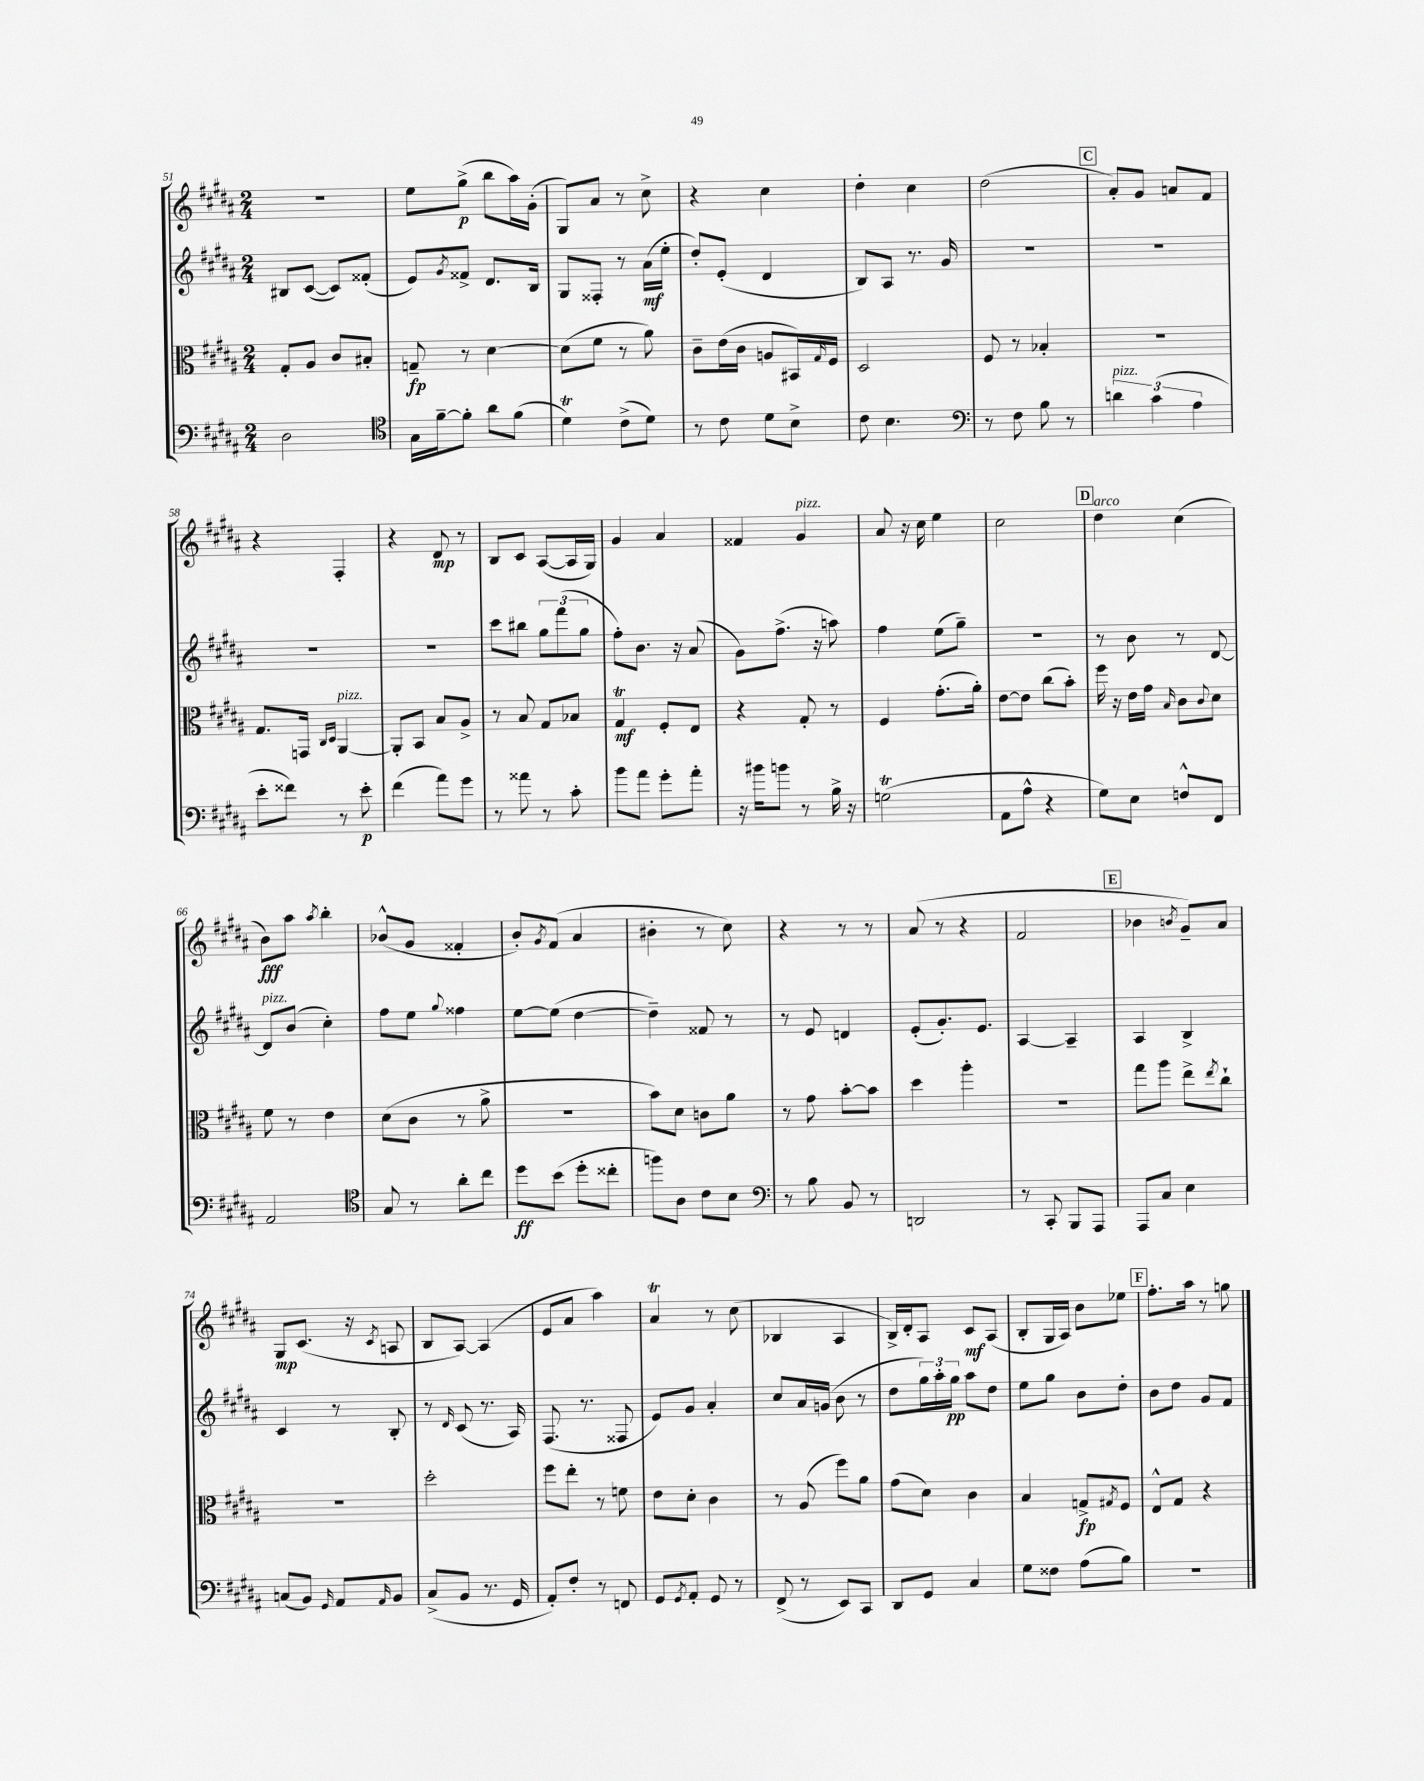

**kern	**dynam	**kern	**dynam	**kern	**dynam	**kern	**dynam
*part4	*part4	*part3	*part3	*part2	*part2	*part1	*part1
*staff4	*staff4	*staff3	*staff3	*staff2	*staff2	*staff1	*staff1
*clefF4	*	*clefC3	*	*clefG2	*	*clefG2	*
*k[f#c#g#d#a#]	*	*k[f#c#g#d#a#]	*	*k[f#c#g#d#a#]	*	*k[f#c#g#d#a#]	*
*M2/4	*	*M2/4	*	*M2/4	*	*M2/4	*
=51	=51	=51	=51	=51	=51	=51	=51
2D#\	.	8G#'/L	.	8B#X/L	.	2r	.
.	.	8A#/J	.	([8c#/J	.	.	.
.	.	8c#/L	.	8c#/L])	.	.	.
.	.	8B#X'/J	.	(8f##X'/J	.	.	.
=52	=52	=52	=52	=52	=52	=52	=52
*clefC4	*	*	*	*	*	*	*
16G#\LL	.	8Gn~/	fp	8e/L)	.	8ee\L	.
[16f#~\J	.	.	.	.	.	.	.
.	.	.	.	8qg#/	.	.	.
8f#'\J]	.	8r	.	8f##X^/J	.	(8gg#^\J	p
8a#\L	.	[4d#\	.	8.d#/L	.	8bb\L	.
(8f#\J	.	.	.	.	.	16aa#\L)	.
.	.	.	.	16B/Jk	.	(16g#'\JJ	.
=53	=53	=53	=53	=53	=53	=53	=53
4d#t\)	.	(8d#\L]	.	8G#/L	.	8G#/L)	.
.	.	8f#\J	.	8F##X'/J	.	8a#/J	.
(8c#^\L	.	8r	.	8r	.	8r	.
8d#\J)	.	8a#\)	.	(16a#\LL	mf	8cc#^\	.
.	.	.	.	16ee'\JJ	.	.	.
=54	=54	=54	=54	=54	=54	=54	=54
8r	.	8c#~\L	.	8dd#'/L)	.	4r	.
8c#\	.	(16e\L	.	(8e'/J	.	.	.
.	.	16c#\JJ	.	.	.	.	.
8d#\L	.	8An/L	.	4d#/	.	4cc#\	.
8B^\J	.	16BB#X/L)	.	.	.	.	.
.	.	16qqG#/	.	.	.	.	.
.	.	16F#/JJ	.	.	.	.	.
=55	=55	=55	=55	=55	=55	=55	=55
8c#\	.	2D#/	.	8B/L)	.	4dd#'\	.
4.B\	.	.	.	8A#/J	.	.	.
.	.	.	.	8.r	.	4cc#\	.
.	.	.	.	16g#/	.	.	.
=56	=56	=56	=56	=56	=56	=56	=56
*clefF4	*	*	*	*	*	*	*
8r	.	8F#/	.	2r	.	(2dd#\	.
8F#\	.	8r	.	.	.	.	.
8B\	.	4B-X'/	.	.	.	.	.
8r	.	.	.	.	.	.	.
!!LO:REH:place=s1:t=C
=57	=57	=57	=57	=57	=57	=57	=57
!LO:TX:a:i:t=pizz.	!	!	!	!	!	!	!
6dn\	.	2r	.	2r	.	8a#'/L)	.
.	.	.	.	.	.	8g#/J	.
(6c#\	.	.	.	.	.	.	.
.	.	.	.	.	.	8an/L	.
6A#\	.	.	.	.	.	.	.
.	.	.	.	.	.	8f#/J	.
!!LO:LB:g=z
=58	=58	=58	=58	=58	=58	=58	=58
8e'\L	.	8.G#/L	.	2r	.	4r	.
8f##X\J)	.	.	.	.	.	.	.
.	.	16GGn/Jk	.	.	.	.	.
.	.	16qqC#/LL	.	.	.	.	.
.	.	16qqD#/JJ	.	.	.	.	.
!	!	!LO:TX:a:i:t=pizz.	!	!	!	!	!
8r	.	[4AA#/	.	.	.	4F#'/	.
8e'\	p	.	.	.	.	.	.
=59	=59	=59	=59	=59	=59	=59	=59
(4f#\	.	8AA#'/L]	.	2r	.	4r	.
.	.	8BB/J	.	.	.	.	.
8a#\L)	.	8B/L	.	.	.	8d#/	mp
8g#\J	.	8A#^/J	.	.	.	8r	.
=60	=60	=60	=60	=60	=60	=60	=60
8r	.	8r	.	8ccc#\L	.	8B/L	.
8a##X\	.	8B/	.	8bb#X\J	.	8c#/J	.
8r	.	8G#/L	.	12gg#\L	.	([8A#/L	.
.	.	.	.	(12fff#\	.	.	.
8c#'\	.	8B-X/J	.	.	.	16A#/L]	.
.	.	.	.	12gg#\J	.	.	.
.	.	.	.	.	.	16G#/JJ)	.
=61	=61	=61	=61	=61	=61	=61	=61
8b\L	.	4G#T/	mf	8ff#'\L)	.	4g#/	.
8a#\J	.	.	.	8.b\J	.	.	.
8g#'\L	.	8F#'/L	.	.	.	4a#/	.
.	.	.	.	16r	.	.	.
8a#'\J	.	8E/J	.	(8a#/	.	.	.
=62	=62	=62	=62	=62	=62	=62	=62
16r	.	4r	.	8g#\L)	.	4f##X/	.
16b#X\KL	.	.	.	.	.	.	.
8bn\J	.	.	.	(8.ff#^\J	.	.	.
!	!	!	!	!	!	!LO:TX:a:i:t=pizz.	!
8r	.	8G#'/	.	.	.	4g#/	.
.	.	.	.	16r	.	.	.
16B^\	.	8r	.	8aan\)	.	.	.
16r	.	.	.	.	.	.	.
=63	=63	=63	=63	=63	=63	=63	=63
(2GnT\	.	4F#/	.	4ff#\	.	8a#/	.
.	.	.	.	.	.	16r	.
.	.	.	.	.	.	16cc#\	.
.	.	(8.g#'\L	.	(8ee\L	.	4ee\	.
.	.	.	.	8gg#~\J)	.	.	.
.	.	16a#'\Jk)	.	.	.	.	.
=64	=64	=64	=64	=64	=64	=64	=64
8AA#\L	.	[8e\L	.	2r	.	2cc#\	.
8A#^^\J	.	8e\J]	.	.	.	.	.
4r	.	(8cc#\L	.	.	.	.	.
.	.	8b'\J)	.	.	.	.	.
!!LO:REH:place=s1:t=D
=65	=65	=65	=65	=65	=65	=65	=65
!	!	!	!	!	!	!LO:TX:a:i:t=arco	!
8G#\L)	.	16ff#\	.	8r	.	4dd#\	.
.	.	16r	.	.	.	.	.
8E\J	.	16e\LL	.	8b\	.	.	.
.	.	16g#\JJ	.	.	.	.	.
.	.	16qqB/	.	.	.	.	.
8Fn^^/L	.	8c#\L	.	8r	.	(4cc#\	.
.	.	8qqc#/	.	.	.	.	.
8FF#/J	.	8d#\J	.	[8d#/	.	.	.
!!LO:LB:g=z
=66	=66	=66	=66	=66	=66	=66	=66
!	!	!	!	!LO:TX:a:i:t=pizz.	!	!	!
2AA#/	.	8f#\	.	8d#/L]	.	8b\L)	fff
.	.	8r	.	(8b/J	.	8aa#\J	.
.	.	.	.	.	.	8qaa#/	.
.	.	4e\	.	4cc#'\)	.	4bb'\	.
=67	=67	=67	=67	=67	=67	=67	=67
*clefC4	*	*	*	*	*	*	*
8G#/	.	(8d#\L	.	8ff#\L	.	(8b-X^^/L	.
8r	.	8c#\J	.	8ee\J	.	8g#/J	.
.	.	.	.	8qqgg#/	.	.	.
8a#'\L	.	8r	.	4ff##X\	.	4f##X'/	.
8cc#\J	.	8a#^\	.	.	.	.	.
=68	=68	=68	=68	=68	=68	=68	=68
8dd#\L	ff	2r	.	[8ee\L	.	8b'/L)	.
.	.	.	.	.	.	8qg#/	.
(8b\J	.	.	.	(8ee\J]	.	(8f#/J	.
8dd#'\L	.	.	.	[4dd#\	.	4a#/	.
8cc##X'\J	.	.	.	.	.	.	.
=69	=69	=69	=69	=69	=69	=69	=69
8ffn\L)	.	8b\L)	.	4dd#~\])	.	4b#X'\	.
8A#\J	.	8d#\J	.	.	.	.	.
8c#\L	.	8cn\L	.	8f##X/	.	8r	.
8B\J	.	8a#\J	.	8r	.	8cc#\)	.
=70	=70	=70	=70	=70	=70	=70	=70
*clefF4	*	*	*	*	*	*	*
8r	.	8r	.	8r	.	4r	.
8B\	.	8g#\	.	8e/	.	.	.
8BB/	.	[8b'\L	.	4dn/	.	8r	.
8r	.	8b\J]	.	.	.	8r	.
=71	=71	=71	=71	=71	=71	=71	=71
2DDn/	.	4dd#\	.	(8e'/L	.	(8a#/	.
.	.	.	.	8.g#'/)	.	8r	.
.	.	4aa#'\	.	.	.	4r	.
.	.	.	.	8.e/J	.	.	.
=72	=72	=72	=72	=72	=72	=72	=72
8r	.	2r	.	[4A#/	.	2f#/	.
8CC#'/	.	.	.	.	.	.	.
8BBB/L	.	.	.	4A#~/]	.	.	.
8AAA#/J	.	.	.	.	.	.	.
!!LO:REH:place=s1:t=E
=73	=73	=73	=73	=73	=73	=73	=73
8AAA#/L	.	8gg#\L	.	4A#/	.	4b-X\	.
8C#/J	.	8aa#\J	.	.	.	.	.
.	.	.	.	.	.	8qbn/	.
4E\	.	8ee^\L	.	4B^/	.	8g#~/L)	.
.	.	8qee/	.	.	.	.	.
.	.	8cc#`\J	.	.	.	8a#/J	.
!!LO:LB:g=z
=74	=74	=74	=74	=74	=74	=74	=74
(8Cn/L	.	2r	.	4c#/	.	8G#/L	mp
8BB/J)	.	.	.	.	.	(8.c#/J	.
16qqGG#/	.	.	.	.	.	.	.
8AA#/L	.	.	.	8r	.	.	.
.	.	.	.	.	.	16r	.
16qqAA#/	.	.	.	.	.	8qc#/	.
8BB/J	.	.	.	8B'/	.	8An/	.
=75	=75	=75	=75	=75	=75	=75	=75
(8C#^/L	.	2dd#'\	.	8r	.	8B/L	.
.	.	.	.	16qqd#/	.	.	.
8BB/J	.	.	.	(8c#/	.	[8A#/J)	.
8.r	.	.	.	8.r	.	(4A#/]	.
16GG#/	.	.	.	16A#/)	.	.	.
=76	=76	=76	=76	=76	=76	=76	=76
8AA#'/L)	.	8ff#\L	.	(8.F#/	.	8e/L	.
8F#'/J	.	8ee'\J	.	.	.	8a#/J	.
.	.	.	.	8.r	.	.	.
8r	.	8r	.	.	.	4aa#\)	.
8FFn/	.	8fn\	.	8F##X/	.	.	.
=77	=77	=77	=77	=77	=77	=77	=77
8GG#/L	.	8e\L	.	8e/L)	.	4a#t/	.
8qGG#/	.	.	.	.	.	.	.
8AA#'/J	.	8d#'\J	.	8g#/J	.	.	.
8GG#/	.	4c#\	.	4a#'/	.	8r	.
8r	.	.	.	.	.	(8cc#\	.
=78	=78	=78	=78	=78	=78	=78	=78
(8FF#^/	.	8r	.	8cc#/L	.	4B-X/	.
8r	.	(8A#/	.	16a#/L	.	.	.
.	.	.	.	(16gn/JJ	.	.	.
8EE/L)	.	8ff#\L)	.	8b\	.	4A#/	.
8CC#/J	.	8a#\J	.	8r	.	.	.
=79	=79	=79	=79	=79	=79	=79	=79
8DD#/L	.	(8g#\L	.	8dd#\L	.	16B^/LL)	.
.	.	.	.	.	.	16d#'/J	.
8GG#/J	.	8d#\J)	.	24gg#\L)	.	8A#/J	.
.	.	.	.	24aa#'\	.	.	.
.	.	.	.	24gg#\JJ	pp	.	.
4C#/	.	4c#\	.	8aa#\L	.	8c#/L	mf
.	.	.	.	8dd#\J	.	(8A#/J	.
=80	=80	=80	=80	=80	=80	=80	=80
8G#\L	.	4B/	.	8ee\L	.	8B'/L	.
8F##X\J	.	.	.	8gg#\J	.	16G#/L	.
.	.	.	.	.	.	16A#/JJ)	.
(8A#\L	.	8Gn^/L	fp	8b\L	.	8b\L	.
.	.	8qG#X/	.	.	.	.	.
8B\J)	.	8F#/J	.	8dd#'\J	.	8ee-X\J	.
!!LO:REH:place=s1:t=F
=81	=81	=81	=81	=81	=81	=81	=81
2r	.	8E^^/L	.	8b\L	.	8.ff#'\L	.
.	.	8G#/J	.	8dd#\J	.	.	.
.	.	.	.	.	.	16aa#\Jk	.
.	.	4r	.	8g#/L	.	8r	.
.	.	.	.	8f#/J	.	8ggn\	.
==	==	==	==	==	==	==	==
*-	*-	*-	*-	*-	*-	*-	*-
